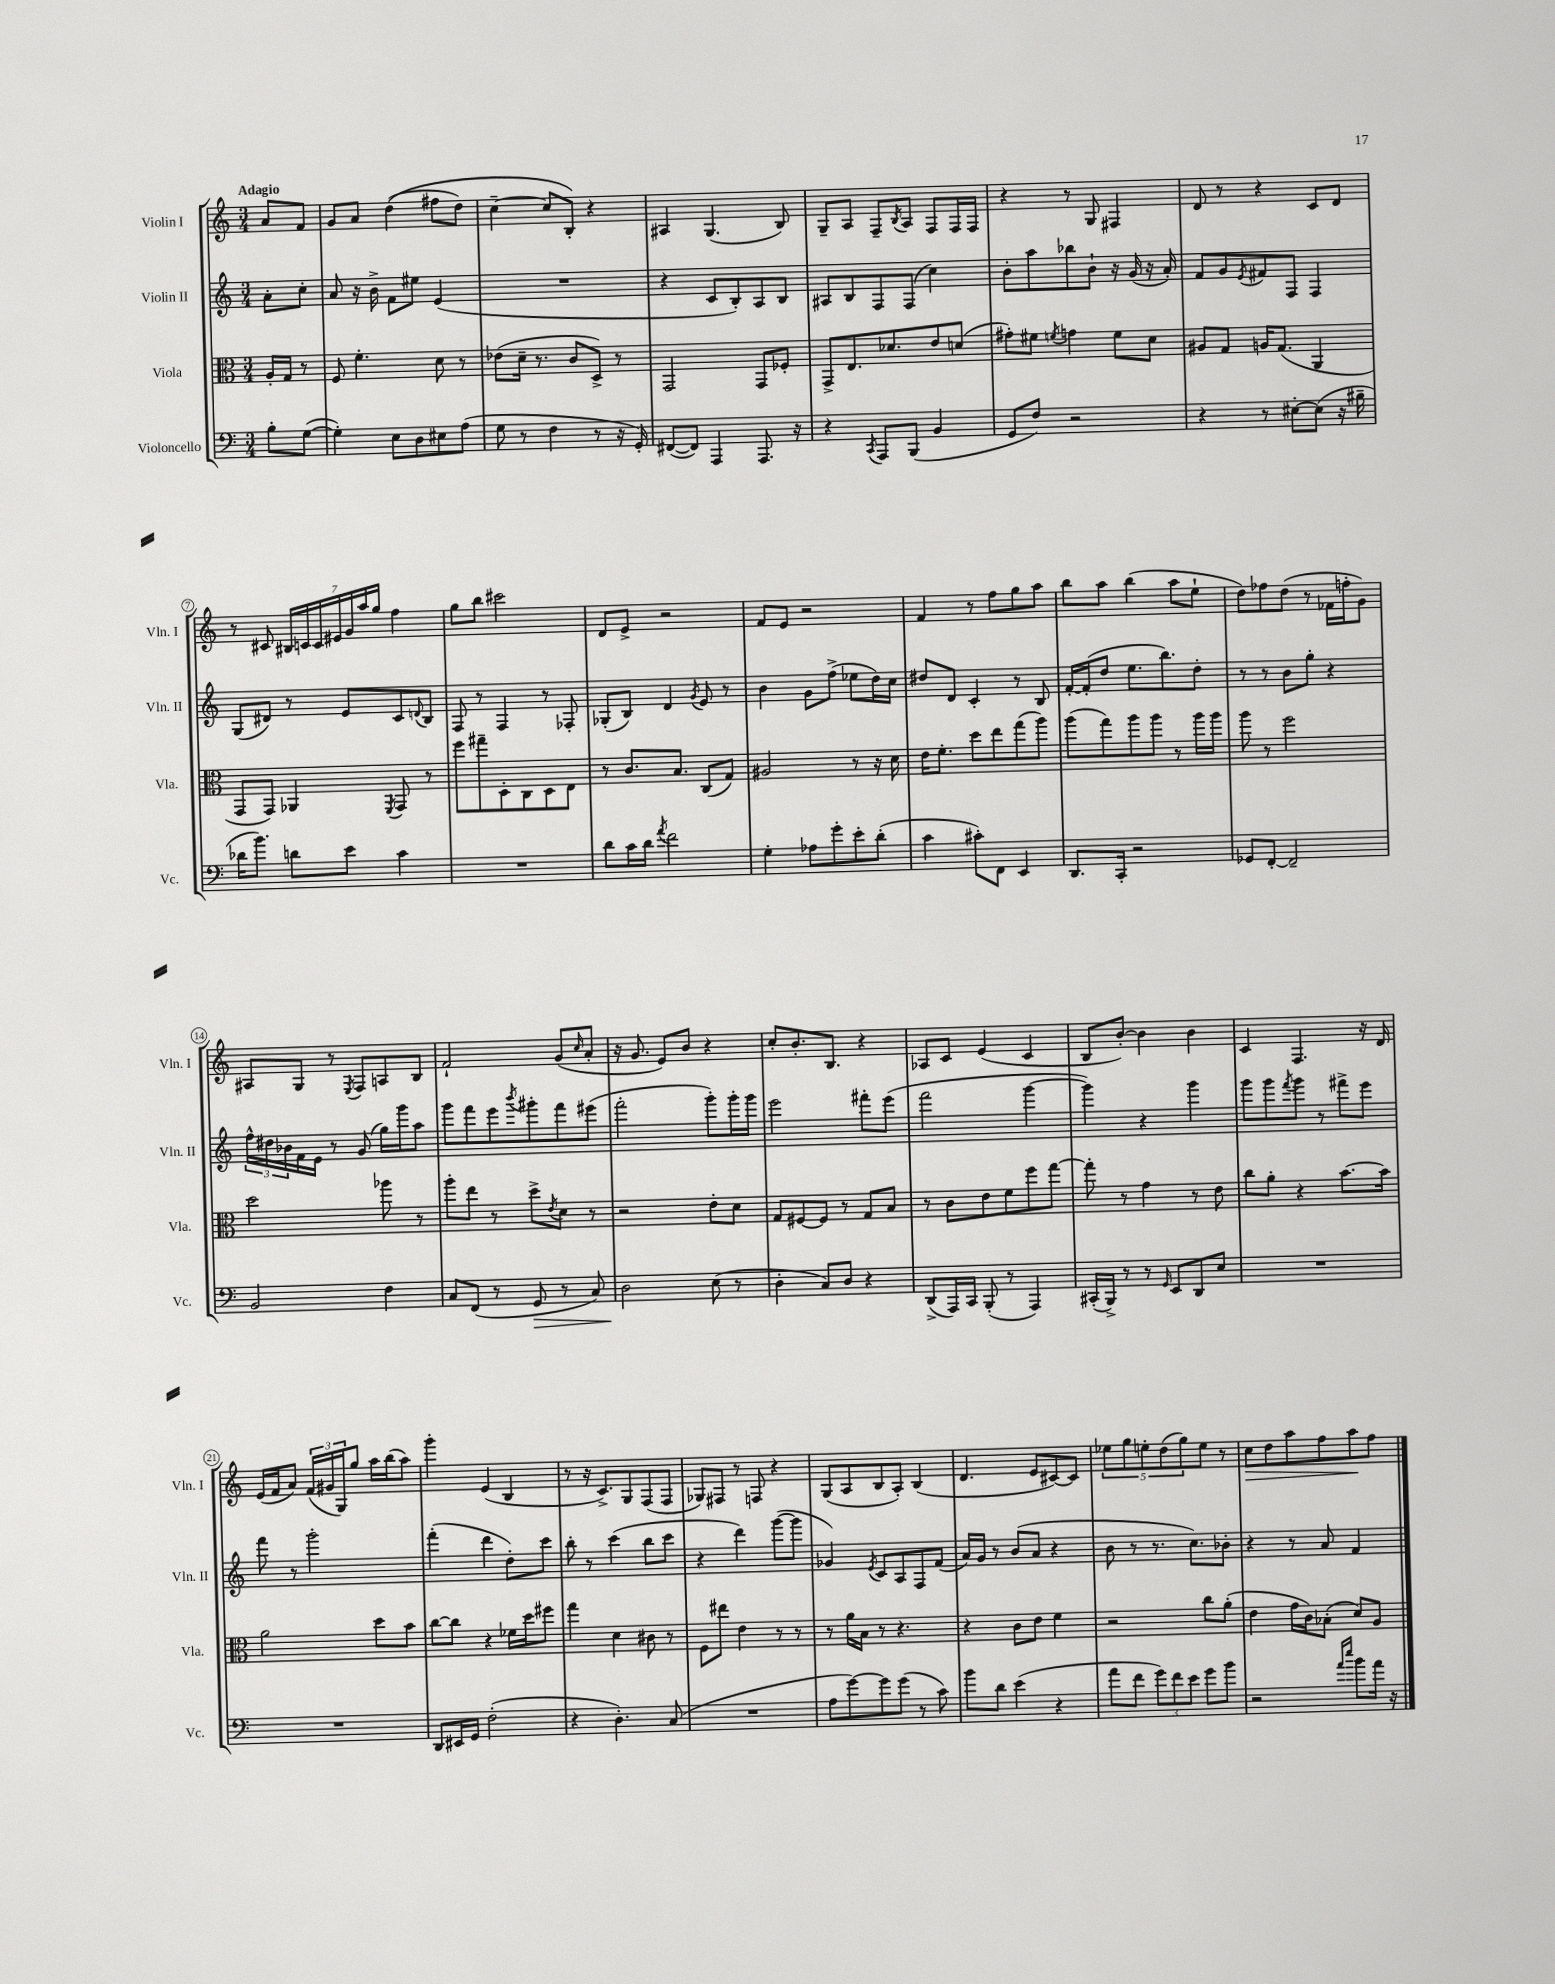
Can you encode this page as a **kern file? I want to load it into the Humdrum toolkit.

**kern	**dynam	**kern	**kern	**kern	**dynam
*part4	*part4	*part3	*part2	*part1	*part1
*staff4	*staff4	*staff3	*staff2	*staff1	*staff1
*I"Violoncello	*	*I"Viola	*I"Violin II	*I"Violin I	*
*I'Vc.	*	*I'Vla.	*I'Vln. II	*I'Vln. I	*
*clefF4	*	*clefC3	*clefG2	*clefG2	*
*k[]	*	*k[]	*k[]	*k[]	*
*M3/4	*	*M3/4	*M3/4	*M3/4	*
=	=	=	=	=	=
!	!	!	!	!LO:TX:a:B:t=Adagio	!
8B'\L	.	16A'/LL	8a'\L	8a/L	.
.	.	16G/JJ	.	.	.
([8G\J	.	8r	8cc'\J	8f/J	.
=1	=1	=1	=1	=1	=1
4G'\])	.	8F/	8a/	8g/L	.
.	.	4.f'\	16r	8a/J	.
.	.	.	16b^\	.	.
8E\L	.	.	8f\L	((4dd\	.
8D\	.	.	8ee#X\J	.	.
8E#X\	.	8d\	(4e/	8ff#X\L	.
(8A\J	.	8r	.	8dd\J)	.
=2	=2	=2	=2	=2	=2
8G\	.	(8e-X\L	2.r	[4cc~\	.
8r	.	16d~\Jk	.	.	.
.	.	8.r	.	.	.
4F\	.	.	.	8cc/L]	.
.	.	8c/L	.	8B'/J)	.
8r	.	8D^/J)	.	4r	.
16r	.	8r	.	.	.
16GG'/)	.	.	.	.	.
=3	=3	=3	=3	=3	=3
([8FF#X/L	.	2GG/	4r	4A#X/	.
8FF#/J])	.	.	.	.	.
4AAA/	.	.	8c/L	(4.G/	.
.	.	.	8B'/)	.	.
8.AAA/	.	8GG/L	8A/	.	.
.	.	8F-X'/J	8B/J	8B/)	.
16r	.	.	.	.	.
=4	=4	=4	=4	=4	=4
4r	.	8GG^/L	8A#X/L	8G~/L	.
.	.	8.E/	8B/	8A/J	.
8qCC/	.	.	.	.	.
8AAA/L	.	.	8F/	8F~/L	.
.	.	8.d-X/	.	.	.
.	.	.	.	8qB/	.
(8BBB/J	.	.	(8F/J	8A/J	.
4BB/	.	8e/	4cc\)	8F/L	.
.	.	(8dn/J	.	16F/L	.
.	.	.	.	16F/JJ	.
=5	=5	=5	=5	=5	=5
8GG/L	.	8g#X'\L)	8b'\L	4r	.
8F/J)	.	8f#X\J	8aa\	.	.
.	.	8qfn/	.	.	.
2r	.	4gn\	8bb-X\	8r	.
.	.	.	8b`\J	8G/	.
.	.	8f\L	16r	4F#X/	.
.	.	.	(16g/	.	.
.	.	8d\J	16r	.	.
.	.	.	16a'/)	.	.
=6	=6	=6	=6	=6	=6
4r	.	8A#X/L	8f/L	8d/	.
.	.	8G/J	8g/	8r	.
.	.	.	8qe/	.	.
8r	.	16An/KL	8f#X/	4r	.
.	.	(8.G/J	.	.	.
[8E#X'\L	.	.	8F/J	.	.
(8E#\J]	.	4AA/	4F/	8c/L	.
16r	.	.	.	8d/J	.
16B#X~\	.	.	.	.	.
!!LO:LB:g=z
=7	=7	=7	=7	=7	=7
16d-X\KL	.	8GG/L	(8G/L	8r	.
8.b\J)	.	.	.	.	.
.	.	8GG/J)	8d#X/J)	8c#X/	.
8dn\L	.	4AA-X/	8r	28B#X/LL	.
.	.	.	.	28cn/	.
.	.	.	.	28c/	.
.	.	.	.	28e#X/	.
8e\J	.	.	8e/L	.	.
.	.	.	.	28g/	.
.	.	.	.	28aa/	.
.	.	.	.	28gg/JJ	.
.	.	8qFF/	.	.	.
4c\	.	8GG/	8c/	4ff\	.
.	.	.	8qqdn/	.	.
.	.	8r	8B/J	.	.
=8	=8	=8	=8	=8	=8
2.r	.	8ff\L	8F/	8gg\L	.
.	.	8gg#X~\	8r	8bb\J	.
.	.	8D'\	4F/	2ccc#X\	.
.	.	8C\	.	.	.
.	.	8D\	8r	.	.
.	.	8E\J	8F-X'/	.	.
=9	=9	=9	=9	=9	=9
8d\L	.	8r	(8G-X'/L	8d/L	.
16c\L	.	8.c/L	8B/J)	8e^/J	.
16d\JJ	.	.	.	.	.
8qa/	.	.	.	.	.
2f\	.	.	4d/	2r	.
.	.	8.B/J	.	.	.
.	.	.	8qg/	.	.
.	.	(8C/L	8e/	.	.
.	.	8G/J)	8r	.	.
=10	=10	=10	=10	=10	=10
4G'\	.	2A#X/	4b\	8f/L	.
.	.	.	.	8e/J	.
8A-X\L	.	.	8g\L	2r	.
8g'\	.	.	(8ff^\J	.	.
8e'\	.	8r	8ee-X\L	.	.
(8d'\J	.	16r	16dd\L)	.	.
.	.	16d\	16cc\JJ	.	.
=11	=11	=11	=11	=11	=11
4c\	.	16e\KL	8dd#X/L	4f/	.
.	.	8.f'\J	.	.	.
.	.	.	8d/J	.	.
8c#X'\L)	.	8dd\L	4c'/	8r	.
8FF\J	.	8ee\	.	8ff\L	.
4EE/	.	(8gg\	8r	8gg\	.
.	.	8aa\J)	8B/	8aa\J	.
=12	=12	=12	=12	=12	=12
8.DD/L	.	(8aa\L	[16f'/LL	8bb\L	.
.	.	.	(16f'/J]	.	.
.	.	8gg\)	8dd/J	8aa\J	.
16CC'/Jk	.	.	.	.	.
2r	.	8aa\	8.ee\L	(4bb\	.
.	.	8aa\J	.	.	.
.	.	.	8.bb\)	.	.
.	.	8r	.	8aa\L	.
.	.	16aa\LL	8dd'\J	8ee`\J	.
.	.	16aa\JJ	.	.	.
=13	=13	=13	=13	=13	=13
8GG-X/L	.	8aa\	8r	8dd\L)	.
[8FF'/J	.	8r	8r	8ff-X\	.
2FF~/]	.	2ff\	8b\L	(8dd\J	.
.	.	.	8gg'\J	8r	.
.	.	.	4r	16f-X\LL	.
.	.	.	.	16ffn'\J	.
.	.	.	.	8g\J)	.
!!LO:LB:g=z
=14	=14	=14	=14	=14	=14
2BB/	.	2dd\	24ff^^\LL	8A#X/L	.
.	.	.	24dd#X\	.	.
.	.	.	24b-X\	.	.
.	.	.	16f\	8G/J	.
.	.	.	16e\JJ	.	.
.	.	.	8r	8r	.
.	.	.	.	8qE/	.
.	.	.	(8g/	8F/L	.
4F\	.	8aa-X\	16gg\LL)	8An/	.
.	.	.	16ggg\J	.	.
.	.	8r	8aa\J	8B/J	.
=15	=15	=15	=15	=15	=15
8C/L	.	8aa'\L	8ggg\L	2f`/	.
(8FF/J	.	8ee\J	8fff\	.	.
8r	.	8r	8eee\	.	.
.	.	.	8qbbb/	.	.
!	!LO:HP:b	!	!	!	!
8GG/	>	8dd^\L	8ggg#X'\	.	.
.	.	8qe/	.	.	.
8r	.	8d\J	8fff\	(8g/L	.
.	.	.	.	16qqcc/	.
8C/)	.	8r	(8eee#X\J	8a'/J	.
=16	=16	=16	=16	=16	=16
2D\	.	2r	2fff'\	16r	.
.	.	.	.	8.g/	.
.	.	.	.	8e/L)	.
.	.	.	.	8b/J	.
(8E\	]	8e'\L	8ggg'\L)	4r	.
8r	.	8d\J	16ggg'\L	.	.
.	.	.	16ggg\JJ	.	.
=17	=17	=17	=17	=17	=17
4D'\	.	8G/L	2eee\	8cc'/L	.
.	.	[8F#X/	.	8.b'/	.
8C/L)	.	8F#/J]	.	.	.
.	.	.	.	8.B/J	.
8D/J	.	8r	.	.	.
4r	.	8G/L	8fff#X'\L	4r	.
.	.	8B/J	(8eee\J	.	.
=18	=18	=18	=18	=18	=18
(8DD^/L	.	8r	2fff\	8A-X/L	.
16AAA/L)	.	8c\L	.	8c/J	.
16CC/JJ	.	.	.	.	.
(8BBB'/	.	8e\	.	(4e/	.
8r	.	8f\	.	.	.
4AAA/)	.	8ff\	[4ggg\	4c/	.
.	.	[8gg\J	.	.	.
=19	=19	=19	=19	=19	=19
(16CC#X'/LL	.	8gg'\]	4ggg\])	8B/L	.
16BBB^/JJ)	.	.	.	.	.
8r	.	8r	.	[8b'/J)	.
8r	.	4g\	4r	4b\]	.
16qqGG/	.	.	.	.	.
8EE/L	.	.	.	.	.
8DD/	.	8r	4ggg\	4b\	.
8E/J	.	8e\	.	.	.
=20	=20	=20	=20	=20	=20
2.r	.	8cc\L	8ggg\L	4c/	.
.	.	8a'\J	8ggg\	.	.
.	.	.	8qfff/	.	.
.	.	4r	8ggg\J	4.F/	.
.	.	.	8r	.	.
.	.	[8.b\L	8fff#X^\L	.	.
.	.	.	8eee\J	16r	.
.	.	16b\Jk]	.	16d/	.
!!LO:LB:g=z
=21	=21	=21	=21	=21	=21
2.r	.	2a\	8fff\	(16e/LL	.
.	.	.	.	16f/J	.
.	.	.	8r	8a/J)	.
.	.	.	2ggg'\	(24f/LL	.
.	.	.	.	24g#X/	.
.	.	.	.	24G/J)	.
.	.	.	.	8gg/J	.
.	.	8dd\L	.	16aa\LL	.
.	.	.	.	(16bb\J	.
.	.	8b\J	.	8aa\J)	.
=22	=22	=22	=22	=22	=22
8DD/L	.	[8cc\L	(4fff'\	4ggg'\	.
16EE#X/L	.	8cc\J]	.	.	.
16GG/JJ	.	.	.	.	.
(2F'\	.	4r	4ddd\	(4e/	.
.	.	16f-X\LL	8dd'\L)	4B/	.
.	.	16dd\J	.	.	.
.	.	8ff#X\J	8ccc\J	.	.
=23	=23	=23	=23	=23	=23
4r	.	4gg\	8bb'\	8r	.
.	.	.	8r	16r	.
.	.	.	.	8.c^/L)	.
4.D'\)	.	4d\	(4ccc\	.	.
.	.	.	.	8G/	.
.	.	8c#X\	8bb\L	(8F/	.
(8C/	.	8r	8ccc\J	8F/J	.
=24	=24	=24	=24	=24	=24
2.r	.	8F\L	4r	8G-X/L)	.
.	.	8ee#X\J	.	8F#X/J	.
.	.	4e\	4ddd\)	8r	.
.	.	.	.	8Fn/	.
.	.	8r	([8ggg\L	4r	.
.	.	8r	8ggg\J]	.	.
=25	=25	=25	=25	=25	=25
8A\L	.	8r	4g-X/)	(8G/L	.
[8g\)	.	16a\LL	.	8A/	.
.	.	16B\JJ	.	.	.
.	.	.	8qe/	.	.
8g\]	.	8r	8c/L	8B/	.
(8g\J	.	4.r	8A/	8A'/J)	.
8r	.	.	8F/	(4B/	.
8c\)	.	.	(8f/J	.	.
=26	=26	=26	=26	=26	=26
8b\L	.	4r	16a/LL)	4.d/	.
.	.	.	16g/JJ	.	.
8d\J	.	.	8r	.	.
(4e\	.	8c\L	(8b/L	.	.
.	.	8e\J	8a/J	8e/L	.
4r	.	4f\	4r	[8c#X/)	.
.	.	.	.	8c#/J]	.
=27	=27	=27	=27	=27	=27
8a\L	.	2r	8b\	10ee-X\L	.
.	.	.	.	10gg\	.
8f\J	.	.	8r	.	.
.	.	.	.	10een'\	.
12g\L)	.	.	8.r	.	.
.	.	.	.	(10dd\	.
12f\	.	.	.	.	.
.	.	.	.	10gg\)	.
12e\J	.	.	.	.	.
.	.	.	8.cc\L)	.	.
8g\L	.	8cc\L	.	8ee\J	.
8b\J	.	(8a'\J	8b-X'\J	8r	.
=28	=28	=28	=28	=28	=28
!	!	!	!	!	!LO:HP:b
2r	.	4e\	4r	8cc\L	>
.	.	.	.	8dd\	.
.	.	16g\LL	8r	8aa\	.
.	.	16c\J)	.	.	.
.	.	(8B-X'\J	8a/	8ff\	.
16qqa/LL	.	.	.	.	.
16qqee/JJ	.	.	.	.	.
8b\L	.	8d/L)	4f/	8aa\	.
16a\Jk	.	8A/J	.	8ff\J	]
16r	.	.	.	.	.
==	==	==	==	==	==
*-	*-	*-	*-	*-	*-
